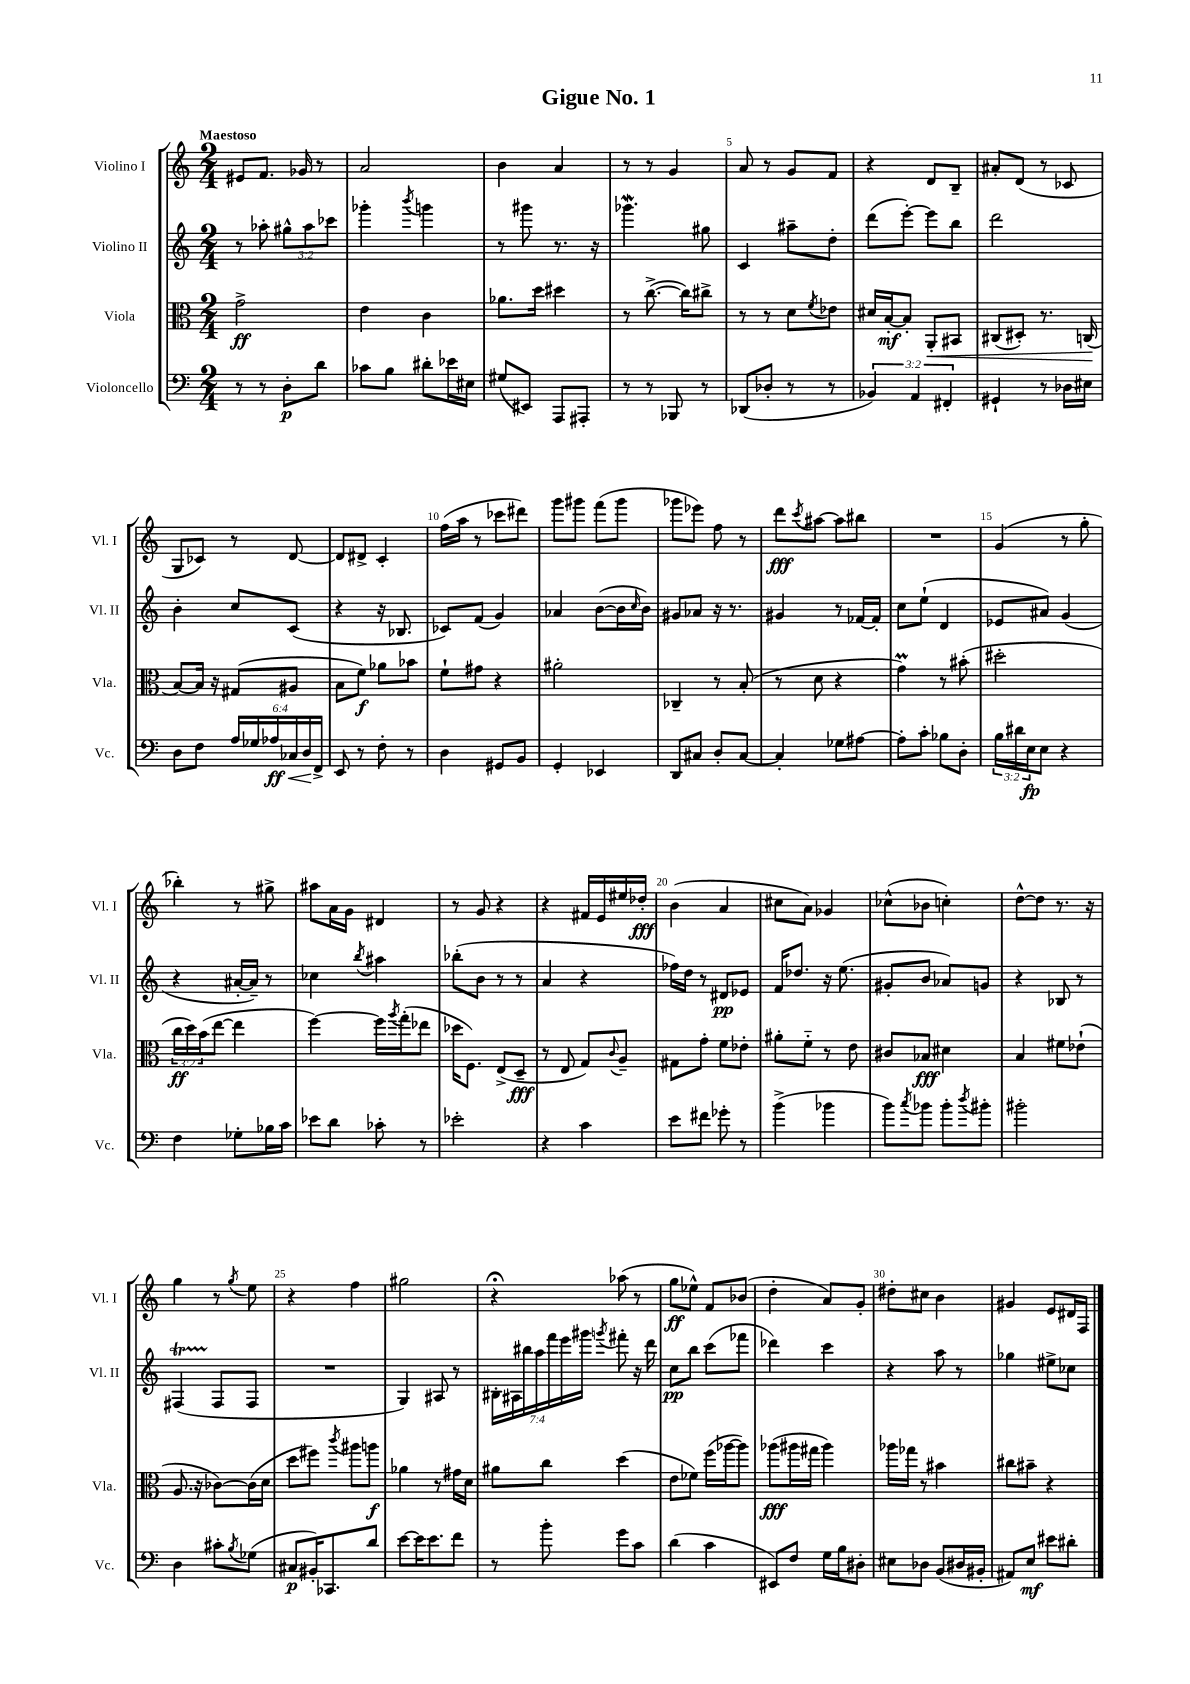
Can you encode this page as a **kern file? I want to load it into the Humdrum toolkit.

**kern	**kern	**kern	**kern
*staff4	*staff3	*staff2	*staff1
*clefF4	*clefC3	*clefG2	*clefG2
*k[]	*k[]	*k[]	*k[]
*M2/4	*M2/4	*M2/4	*M2/4
8r	2g^\	8r	8e#/L
8r	.	8aa-'\	8.f/J
8D'\L	.	12gg#^^\L	.
.	.	.	16g-/
.	.	12aa-\	.
8d\J	.	.	8r
.	.	12ccc-\J	.
=	=	=	=
8c-\L	4e\	4ggg-'\	2a/
8B\J	.	.	.
.	.	8qbbb/	.
8d#'\L	4c\	4ggg\	.
16e-\L	.	.	.
16E#\JJ	.	.	.
=	=	=	=
(8G#/L	8.a-\L	8r	4b\
8EE#/J)	.	8ggg#\	.
.	16dd\Jk	.	.
8AAA/L	4dd#\	8.r	4a/
8AAA#'/J	.	.	.
.	.	16r	.
=	=	=	=
8r	8r	4.ggg-\	8r
8r	([8.cc^\	.	8r
8BBB-/	.	.	4g/
.	16cc\]LK)	.	.
8r	8cc#^\J	8gg#\	.
=	=	=	=
(8DD-/L	8r	4c/	8a/
8D-'/J	8r	.	8r
8r	8d\L	8aa#~\L	8g/L
.	8qf/	.	.
8r	8e-\J	8dd'\J	8f/J
=	=	=	=
6BB-/)	16d#/LL	(8ddd\L	4r
.	[16B'/J	.	.
.	8B'/]J	[8eee'\J)	.
6AA/	.	.	.
.	8AA'/L	8eee\]L	8d/L
6FF#'/	.	.	.
.	8BB#/J	8bb\J	8B~/J
=	=	=	=
4GG#`/	(8C#/L	2ddd\	8a#'/L
.	8D#'/J)	.	(8d/J
8r	8.r	.	8r
16D-\LL	.	.	8c-/
16E#\JJ	(16C/	.	.
=	=	=	=
8D\L	[8B/L)	4b'\	8G/L
8F\J	16B/]Jk	.	8c-/J)
.	16r	.	.
24A/LL	(8G#/L	8cc/L	8r
24G-/	.	.	.
24A-/	.	.	.
24C-/	8A#/J	(8c/J	[8d/
24D/	.	.	.
24FF^/JJ	.	.	.
=	=	=	=
8EE/	8B\L	4r	8d/]L
8r	8f\J)	.	8d#^/J
8F'\	8a-\L	16r	4c'/
.	.	8.B-/	.
8r	8b-\J	.	.
=	=	=	=
4D\	8f`\L	8c-/L)	(16ff\LL
.	.	.	16aa\JJ
.	8g#\J	(8f/J	8r
8GG#/L	4r	4g/)	8ccc-\L
8BB/J	.	.	8ddd#\J)
=	=	=	=
4GG'/	2a#'\	4a-/	8ggg\L
.	.	.	8ggg#\J
4EE-/	.	([8b\L	(8fff\L
.	.	16b\]L	8ggg#\J
.	.	16qqcc/	.
.	.	16b\JJ)	.
=	=	=	=
8DD/L	4C-~/	8g#/L	8ggg-\L
8C#/J	.	8a-/J	8eee-\J)
8D'/L	8r	16r	8ff\
.	.	8.r	.
[8C#/J	(8B'/	.	8r
=	=	=	=
4C#'/]	8r	4g#/	8ddd\L
.	.	.	8qccc/
.	8d\	.	[8aa#\J
8G-\L	4r	8r	8aa#\]L
[8A#\J	.	[16f-/LL	8bb#\J
.	.	16f-'/]JJ	.
=	=	=	=
8A#'\]L	4g\)	8cc\L	2r
8c'\J	.	(8ee`\J	.
8B-\L	8r	4d/	.
8D'\J	(8b#'\	.	.
=	=	=	=
24B\LL	2dd#'\	8e-/L	(4g/
24d#\	.	.	.
24E\J	.	.	.
8E\J	.	8a#/J)	.
4r	.	(4g/	8r
.	.	.	8gg'\
=	=	=	=
4F\	24cc\LL	4r	4bb-'\)
.	24dd\)	.	.
.	(24b\J	.	.
.	[8ee\J	.	.
8G-'\L	4ee\]	[16a#'/LL	8r
.	.	16a#~/]JJ)	.
16B-\L	.	8r	8gg#^\
16c\JJ	.	.	.
=	=	=	=
8e-\L	[4ff\)	4cc-\	8aa#\L
8d\J	.	.	16a\L
.	.	.	16g\JJ
.	.	8qbb/	.
8c-'\	16ff\]LL	4aa#\	4d#/
.	8qaa/	.	.
.	(16gg'\J	.	.
8r	8ee-\J	.	.
=	=	=	=
2e-'\	16dd-\LK	(8bb-'\L	8r
.	8.F\J)	.	.
.	.	8b\J	8g/
.	(8E^/L	8r	4r
.	8D~/J	8r	.
=	=	=	=
4r	8r	4a/	4r
.	8E/	.	.
4c\	8G/L)	4r	16f#/LL
.	.	.	16e/
.	8qqc/	.	.
.	8A~/J	.	16ee#/
.	.	.	16dd-'/JJ
=	=	=	=
8e\L	8G#\L	16ff-\LL)	(4b\
.	.	16dd\JJ	.
8f#\J	8g'\J	8r	.
8g-'\	8f\L	8d#/L	4a/
8r	8e-'\J	8e-/J	.
=	=	=	=
(4b^\	8a#'\L	16f/LK	8cc#\L
.	.	8.dd-/J	.
.	8f'~\J	.	8a\J)
4b-\	8r	16r	4g-/
.	.	(8.ee\	.
.	8e\	.	.
=	=	=	=
8b\L)	8c#/L	8g#'/L	(8cc-^^\L
8qcc/	.	.	.
8b-\J	8B-/J	8b/J	8b-\J
8b-'\L	4d#\	8a-/L)	4cc'\)
8qdd/	.	.	.
8b#'\J	.	8g/J	.
=	=	=	=
2b#'\	4B/	4r	[8dd^^\L
.	.	.	8dd\]J
.	8f#\L	8B-/	8.r
.	(8e-`\J	8r	.
.	.	.	16r
=	=	=	=
4D\	8.A/	(4F#/	4gg\
.	16r	.	.
8c#'\L	[8c-\L)	8F#/L	8r
8qB/	.	.	8qgg/
(8G-\J	(16c-\]L	8F#/J	8ee\
.	16d\JJ	.	.
=	=	=	=
8C#/L	8dd\L	2r	4r
16BB#'/K)	8ff#\J)	.	.
8.CC-/	.	.	.
.	8qccc/	.	.
.	8aa#\L	.	4ff\
8d/J	8aa\J	.	.
=	=	=	=
[8e\L	4a-\	4G/)	2gg#\
16e\]K	.	.	.
8.e\	.	.	.
.	8r	8A#/	.
8f\J	16g#\LL	8r	.
.	16d\JJ	.	.
=	=	=	=
8r	8a#\L	28B#'\LL	4r;
.	.	28A#\	.
.	.	28bb#\	.
.	.	28aa\	.
8b'\	8cc\J	.	.
.	.	28fff\	.
.	.	28eee\	.
.	.	28ggg#\JJ	.
.	.	8qggg/	.
8g\L	(4dd\	8fff#'\	(8aa-\
8c\J	.	16r	8r
.	.	16ddd\	.
=	=	=	=
(4d\	8e\L	8cc\L	8gg\L
.	8f-\J)	8bb\J	8ee-^^\J)
4c\	(16ff\LL	(8ccc\L	8f/L
.	[16aa-\J	.	.
.	8aa-\]J)	8fff-\J	(8b-/J
=	=	=	=
8EE#/L)	(8aa-\L	4ddd-\)	4dd'\
8F/J	16aa#\L	.	.
.	16gg#\JJ	.	.
16G\LL	4aa#\)	4ccc\	8a/L)
16B\J	.	.	.
8D#'\J	.	.	8g'/J
=	=	=	=
8E#\L	16aa-\LL	4r	8dd#'\L
.	16gg-\JJ	.	.
8D-\J	8r	.	8cc#\J
(8BB/L	4b#\	8aa\	4b\
16D#/L	.	8r	.
16BB#'/JJ	.	.	.
=	=	=	=
8AA#/L)	8cc#\L	4gg-\	4g#/
8E/J	8b#~\J	.	.
8e#\L	4r	8ee#^\L	8e/L
8d#'\J	.	8cc-\J	16d#/L
.	.	.	16F/JJ
==	==	==	==
*-	*-	*-	*-
